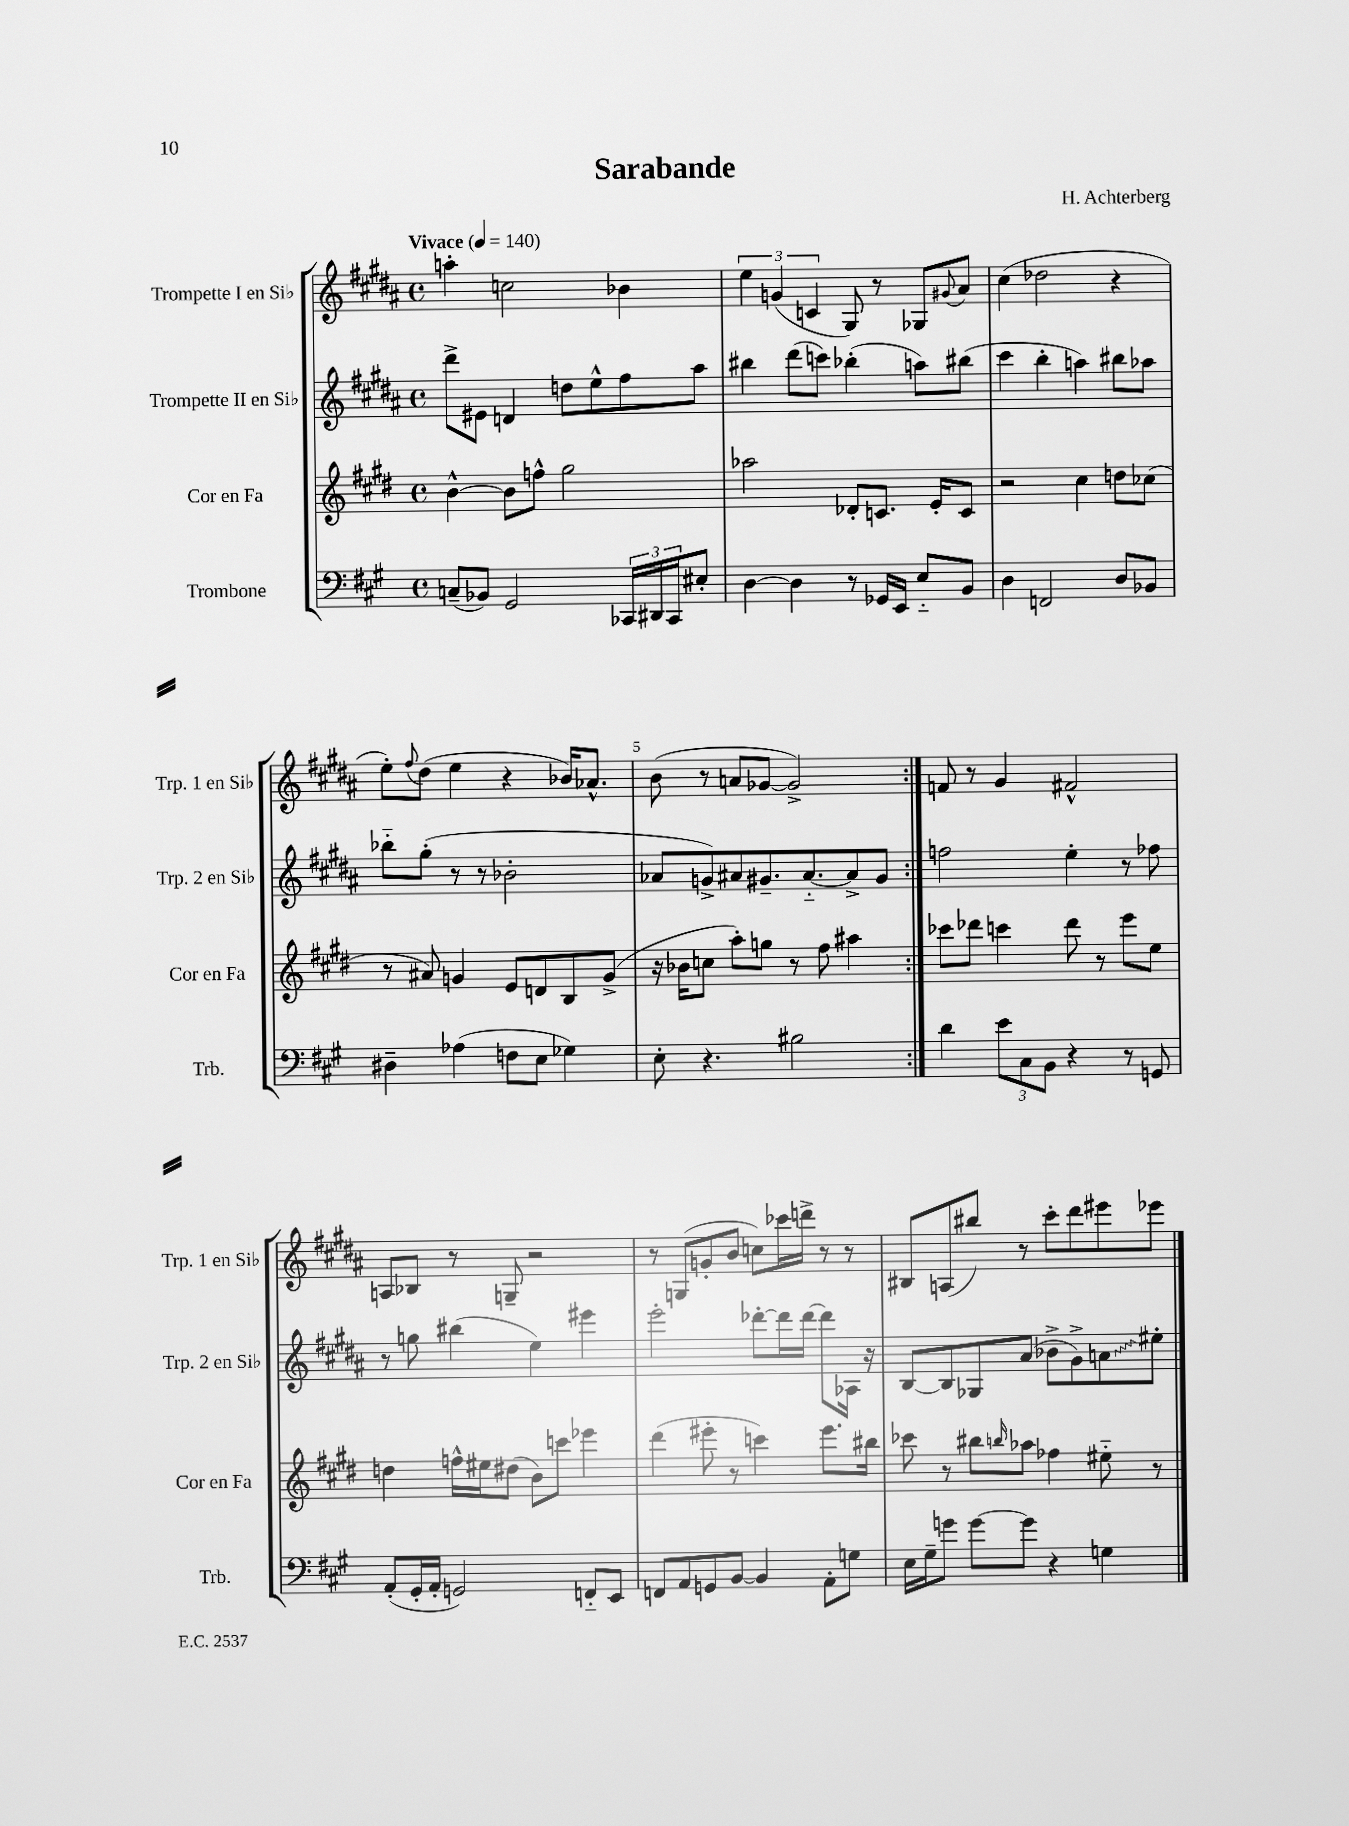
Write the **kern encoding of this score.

**kern	**kern	**kern	**kern
*staff4	*staff3	*staff2	*staff1
*clefF4	*clefG2	*clefG2	*clefG2
*k[f#c#g#]	*k[f#c#g#d#]	*k[f#c#g#d#a#]	*k[f#c#g#d#a#]
*M4/4	*M4/4	*M4/4	*M4/4
*met(c)	*met(c)	*met(c)	*met(c)
*MM140	*MM140	*MM140	*MM140
(8C~	[4b^^	8ddd#^	4aa'
8BB-)	.	8e#	.
2GG#	8b]	4d	2cc
.	8ff^^	.	.
.	2gg#	8dd	.
.	.	8ee^^	.
24CC-	.	8ff#	4b-
24DD#	.	.	.
24CC-	.	.	.
8E#'	.	8aa#	.
=	=	=	=
[4D	2aa-	4bb#	6ee
.	.	.	(6g
4D]	.	(8ddd#	.
.	.	.	6c
.	.	8ccc)	.
8r	8d-'	(4bb-'	8G#)
16GG-	8.c	.	8r
16EE	.	.	.
8E'~	.	8aa)	8G-
.	16e'	.	.
.	.	.	8qqg#
8BB	8c	(8bb#	8a#
=	=	=	=
4D	2r	4ccc#	(4cc#
2FF	.	4bb'	2dd-
.	4cc#	4aa)	.
8D	8dd	8bb#	4r
8BB-	(8cc-	8aa-	.
=	=	=	=
4D#~	8r	8bb-'~	8ee')
.	.	.	8qqff#
.	8a#)	(8gg#'	(8dd#
(4A-	4g	8r	4ee
.	.	8r	.
8F	8e	2b-'	4r
8E	8d	.	.
4G-)	8B	.	16b-)
.	.	.	8.a-^^
.	(8g^	.	.
=	=	=	=
8E'	16r	8a-	(8b
.	16b-	.	.
4.r	8cc	8g^)	8r
.	8aa')	8a#	8a
.	8gg	8.g#~	[8g-
2B#	8r	.	2g-^])
.	.	[8.a#'~	.
.	8ff#	.	.
.	4aa#	8a#^]	.
.	.	8g#	.
=:|!	=:|!	=:|!	=:|!
4d	8ccc-	2ff	8f
.	8ddd-	.	8r
12e	4ccc	.	4g#
12C#	.	.	.
12BB	.	.	.
4r	8ddd-	4ee'	2f#^^
.	8r	.	.
8r	8eee	8r	.
8GG	8ee	8ff-	.
=	=	=	=
(8AA'	4dd	8r	8A
16GG#'	.	8gg	8B-
16AA'	.	.	.
2GG)	16ff^^	(4bb#	8r
.	16ee#	.	.
.	(8dd#	.	8G~
.	8b)	4ee)	2r
.	8ccc	.	.
8FF'~	4eee-	4eee#	.
8EE	.	.	.
=	=	=	=
8FF	(4ddd#	2eee'	8r
8AA	.	.	(8G
8GG	8eee#'	.	8g'
[8BB	8r	.	8b
4BB]	4ccc)	[8ddd-'	8cc)
.	.	16ddd-]	16ccc-
.	.	[16ddd-	16ddd^
8AA'	8.eee#	8ddd-]	8r
8G	.	16A-	8r
.	16bb#	16r	.
=	=	=	=
16E	8ccc-	[8B	8B#
16G#~	.	.	.
8g	8r	8B]	(8A
[8g	8bb#	8G-	8bb#)
.	16qqbb	.	.
8g]	8aa-	(8a#	8r
4r	4ff-	8b-^	8ccc#'
.	.	8g#^)	8ddd#
4G	8ee#'~	8a	8eee#
.	8r	8ee#'	8eee-
==	==	==	==
*-	*-	*-	*-
